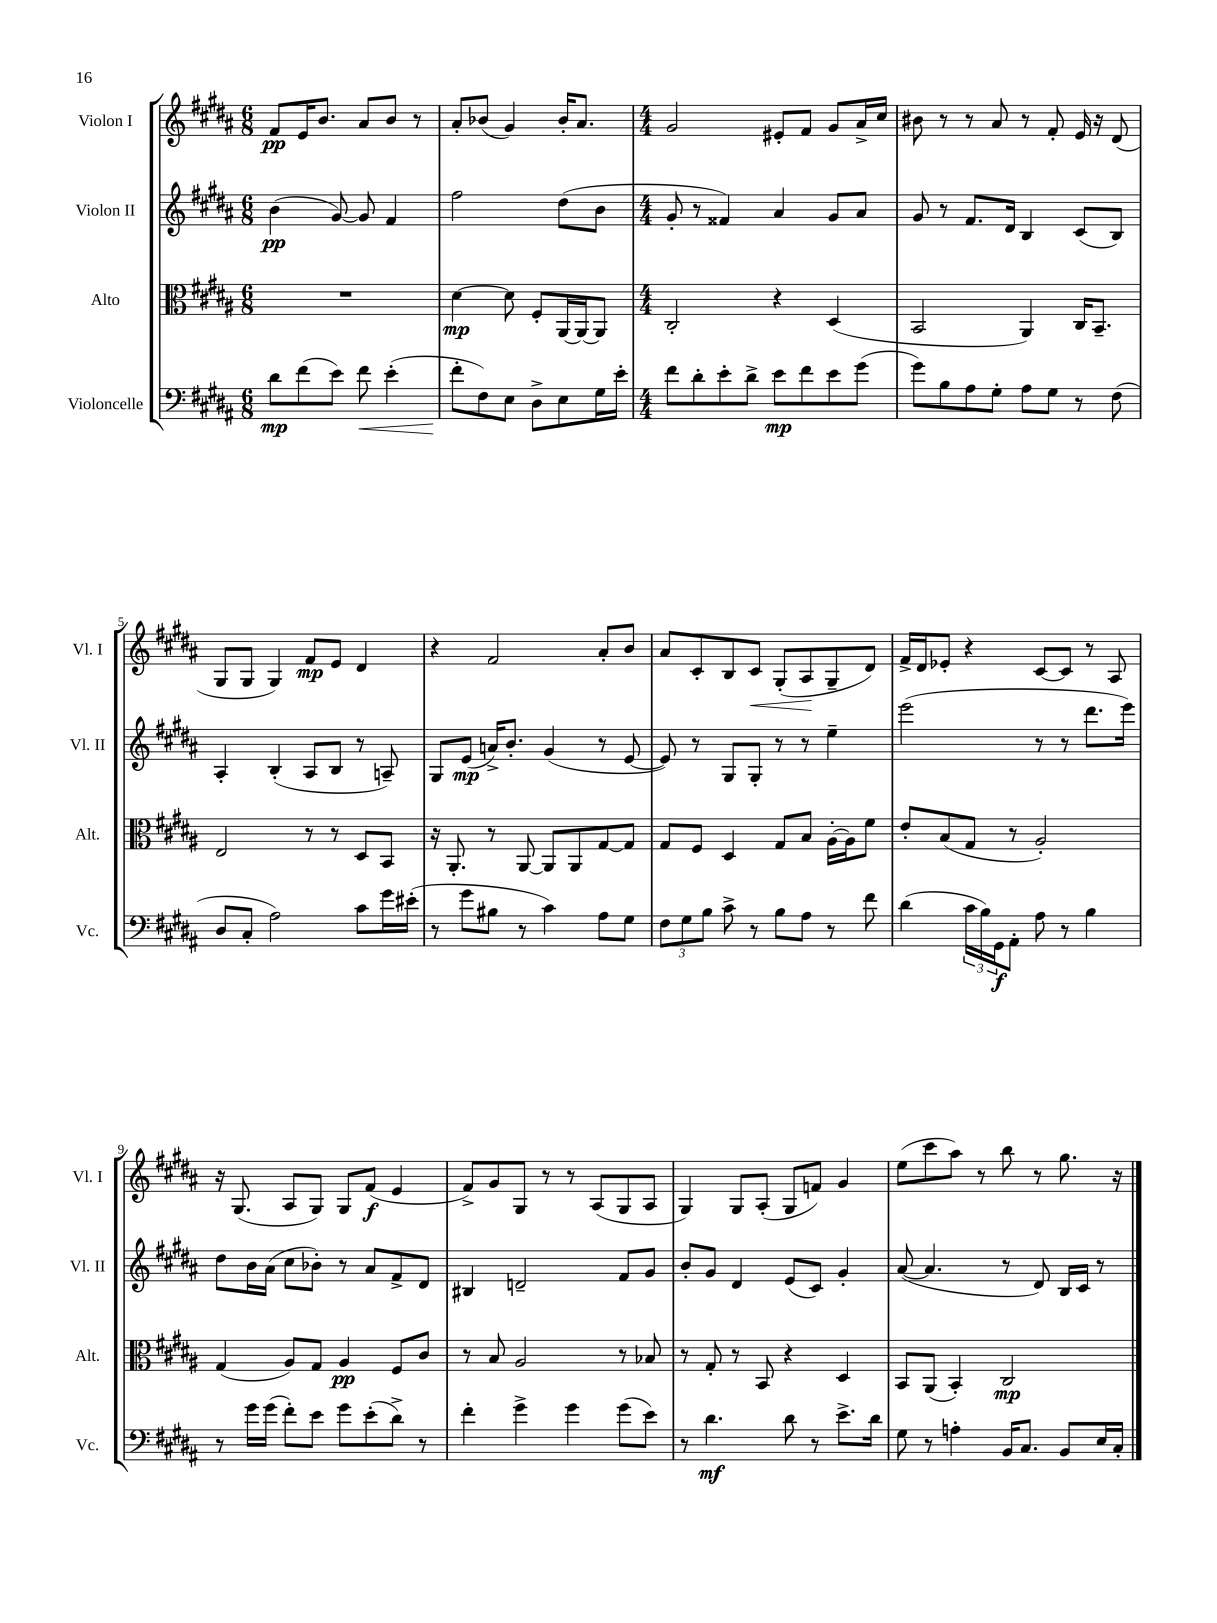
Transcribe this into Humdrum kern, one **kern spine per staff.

**kern	**dynam	**kern	**dynam	**kern	**dynam	**kern	**dynam
*part4	*part4	*part3	*part3	*part2	*part2	*part1	*part1
*staff4	*staff4	*staff3	*staff3	*staff2	*staff2	*staff1	*staff1
*I"Violoncelle	*	*I"Alto	*	*I"Violon II	*	*I"Violon I	*
*I'Vc.	*	*I'Alt.	*	*I'Vl. II	*	*I'Vl. I	*
*clefF4	*	*clefC3	*	*clefG2	*	*clefG2	*
*k[f#c#g#d#a#]	*	*k[f#c#g#d#a#]	*	*k[f#c#g#d#a#]	*	*k[f#c#g#d#a#]	*
*M6/8	*	*M6/8	*	*M6/8	*	*M6/8	*
=1	=1	=1	=1	=1	=1	=1	=1
8d#\L	mp	2.r	.	(4b\	pp	8f#/L	pp
(8f#\	.	.	.	.	.	16e/K	.
.	.	.	.	.	.	8.b/J	.
8e\J)	.	.	.	[8g#/)	.	.	.
!	!LO:HP:b	!	!	!	!	!	!
8f#\	<	.	.	8g#/]	.	8a#/L	.
(4e'\	.	.	.	4f#/	.	8b/J	.
.	.	.	.	.	.	8r	.
=2	=2	=2	=2	=2	=2	=2	=2
8f#'\L	.	[4d#\	mp	2ff#\	.	8a#'/L	.
8F#\)	[	.	.	.	.	(8b-X/J	.
8E\J	.	8d#\]	.	.	.	4g#/)	.
8D#^\L	.	8F#'/L	.	.	.	.	.
8E\	.	[16AA#/L	.	(8dd#\L	.	16b-'/KL	.
.	.	16AA#/J_	.	.	.	8.a#/J	.
16G#\L	.	8AA#/J]	.	8b\J	.	.	.
16e'\JJ	.	.	.	.	.	.	.
=3	=3	=3	=3	=3	=3	=3	=3
*M4/4	*	*M4/4	*	*M4/4	*	*M4/4	*
8f#\L	.	2C#'/	.	8g#'/	.	2g#/	.
8d#'\	.	.	.	8r	.	.	.
8e'\	.	.	.	4f##X/)	.	.	.
8d#^\J	.	.	.	.	.	.	.
8e\L	mp	4r	.	4a#/	.	8e#X'/L	.
8f#\	.	.	.	.	.	8f#/J	.
8e\	.	(4D#/	.	8g#/L	.	8g#/L	.
(8g#\J	.	.	.	8a#/J	.	16a#^/L	.
.	.	.	.	.	.	16cc#/JJ	.
=4	=4	=4	=4	=4	=4	=4	=4
8g#\L)	.	2BB/	.	8g#/	.	8b#X\	.
8B\	.	.	.	8r	.	8r	.
8A#\	.	.	.	8.f#/L	.	8r	.
8G#'\J	.	.	.	.	.	8a#/	.
.	.	.	.	16d#/Jk	.	.	.
8A#\L	.	4AA#/)	.	4B/	.	8r	.
8G#\J	.	.	.	.	.	8f#'/	.
8r	.	16C#/KL	.	(8c#/L	.	16e/	.
.	.	8.BB~/J	.	.	.	16r	.
(8F#\	.	.	.	8B/J)	.	(8d#/	.
!!LO:LB:g=z
=5	=5	=5	=5	=5	=5	=5	=5
8D#/L	.	2E/	.	4A#'/	.	8G#/L	.
8C#'/J	.	.	.	.	.	8G#/J	.
2A#\)	.	.	.	(4B'/	.	4G#/)	.
.	.	8r	.	8A#/L	.	8f#/L	mp
.	.	8r	.	8B/J	.	8e/J	.
8c#\L	.	8D#/L	.	8r	.	4d#/	.
16g#\L	.	8BB/J	.	8An~/)	.	.	.
(16e#X'\JJ	.	.	.	.	.	.	.
=6	=6	=6	=6	=6	=6	=6	=6
8r	.	16r	.	8G#/L	.	4r	.
.	.	8.AA#'/	.	.	.	.	.
8g#\L	.	.	.	(8e/J	mp	.	.
8B#X\J	.	8r	.	16an^/KL)	.	2f#/	.
.	.	.	.	8.b'/J	.	.	.
8r	.	[8AA#/	.	.	.	.	.
4c#\)	.	8AA#/L]	.	(4g#/	.	.	.
.	.	8AA#/	.	.	.	.	.
8A#\L	.	[8G#/	.	8r	.	8a#'/L	.
8G#\J	.	8G#/J]	.	[8e/	.	8b/J	.
=7	=7	=7	=7	=7	=7	=7	=7
12F#\L	.	8G#/L	.	8e/])	.	8a#/L	.
12G#\	.	.	.	.	.	.	.
.	.	8F#/J	.	8r	.	8c#'/	.
12B\J	.	.	.	.	.	.	.
8c#^\	.	4D#/	.	8G#/L	.	8B/	.
!	!	!	!	!	!	!	!LO:HP:b
8r	.	.	.	8G#'/J	.	8c#/J	<
8B\L	.	8G#/L	.	8r	.	(8G#'/L	.
8A#\J	.	8B/J	.	8r	.	8A#/	.
8r	.	[16A#'\LL	.	4ee~\	.	8G#~/	[
.	.	16A#\J]	.	.	.	.	.
8f#\	.	8f#\J	.	.	.	8d#/J)	.
=8	=8	=8	=8	=8	=8	=8	=8
(4d#\	.	8e'/L	.	(2eee\	.	16f#^/LL	.
.	.	.	.	.	.	16d#/J	.
.	.	(8B/	.	.	.	8e-X'/J	.
24c#\LL	.	8G#/J	.	.	.	4r	.
24B\)	.	.	.	.	.	.	.
24GG#\J	f	.	.	.	.	.	.
8AA#'\J	.	8r	.	.	.	.	.
8A#\	.	2A#'/)	.	8r	.	[8c#/L	.
8r	.	.	.	8r	.	8c#/J]	.
4B\	.	.	.	8.ddd#\L	.	8r	.
.	.	.	.	.	.	8A#/	.
.	.	.	.	16eee\Jk)	.	.	.
!!LO:LB:g=z
=9	=9	=9	=9	=9	=9	=9	=9
8r	.	(4G#/	.	8dd#\L	.	16r	.
.	.	.	.	.	.	(8.G#/	.
16g#\LL	.	.	.	16b\L	.	.	.
(16g#\JJ	.	.	.	(16a#\JJ	.	.	.
8f#'\L)	.	8A#/L)	.	8cc#\L	.	8A#/L	.
8e\J	.	8G#/J	.	8b-X'\J)	.	8G#/J)	.
8g#\L	.	4A#/	pp	8r	.	8G#/L	.
(8e'\	.	.	.	8a#/L	.	(8f#/J	f
8d#^\J)	.	8F#/L	.	8f#^/	.	4e/	.
8r	.	8c#/J	.	8d#/J	.	.	.
=10	=10	=10	=10	=10	=10	=10	=10
4f#'\	.	8r	.	4B#X/	.	8f#^/L)	.
.	.	8B/	.	.	.	8g#/	.
4g#^\	.	2A#/	.	2dn~/	.	8G#/J	.
.	.	.	.	.	.	8r	.
4g#\	.	.	.	.	.	8r	.
.	.	.	.	.	.	(8A#/L	.
(8g#\L	.	8r	.	8f#/L	.	8G#/	.
8e\J)	.	8B-X/	.	8g#/J	.	8A#/J	.
=11	=11	=11	=11	=11	=11	=11	=11
8r	.	8r	.	8b'/L	.	4G#/)	.
4.d#\	mf	8G#'/	.	8g#/J	.	.	.
.	.	8r	.	4d#/	.	8G#/L	.
.	.	8BB/	.	.	.	(8A#'/J	.
8d#\	.	4r	.	(8e/L	.	8G#/L	.
8r	.	.	.	8c#/J)	.	8fn/J)	.
8.e^\L	.	4D#/	.	4g#'/	.	4g#/	.
16d#\Jk	.	.	.	.	.	.	.
=12	=12	=12	=12	=12	=12	=12	=12
8G#\	.	8BB/L	.	([8a#/	.	(8ee\L	.
8r	.	(8AA#/J	.	4.a#/]	.	8ccc#\	.
4An'\	.	4BB'/)	.	.	.	8aa#\J)	.
.	.	.	.	.	.	8r	.
16BB/KL	.	2C#/	mp	8r	.	8bb\	.
8.C#/J	.	.	.	.	.	.	.
.	.	.	.	8d#/)	.	8r	.
8BB/L	.	.	.	16B/LL	.	8.gg#\	.
.	.	.	.	16c#/JJ	.	.	.
16E/L	.	.	.	8r	.	.	.
16C#'/JJ	.	.	.	.	.	16r	.
==	==	==	==	==	==	==	==
*-	*-	*-	*-	*-	*-	*-	*-
